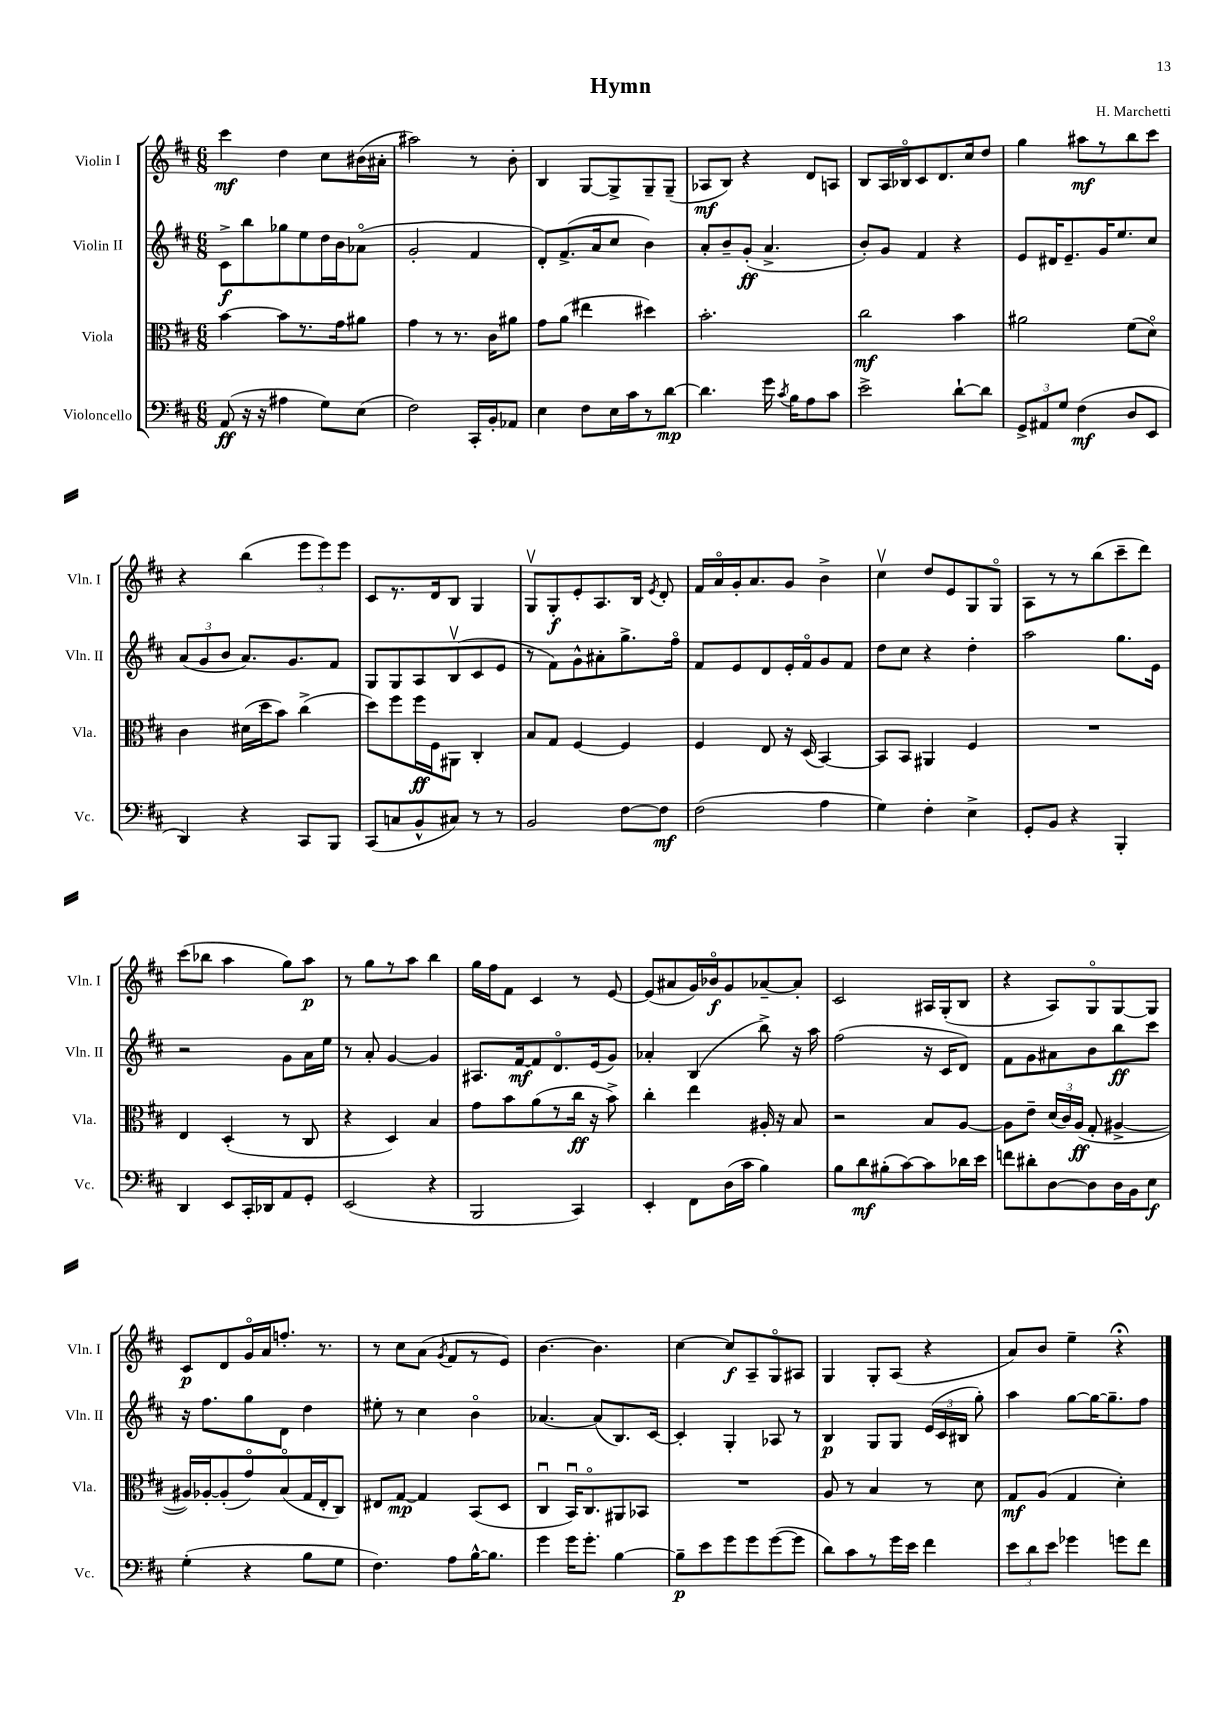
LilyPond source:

\header { title = "Hymn" composer = "H. Marchetti" }
<<
\new StaffGroup <<
\new Staff = "s0" \with { instrumentName = "Violin I" shortInstrumentName = "Vln. I" } {
    \clef treble \key d \major \numericTimeSignature \time 6/8
    \autoBeamOff cis'''4\mf d''4 cis''8[ bis'16( ais'16]-. |
    ais''2) r8 b'8-. |
    b4 g8[~ g8-> g8-- g8]--( |
    aes8[\mf b8]) r4 d'8[ a8] |
    b8[ a16 bes16\flageolet cis'8 d'8. cis''16 d''8] |
    g''4 ais''8[\mf r8 b''8 cis'''8] |
    r4 b''4( \tuplet 3/2 { e'''8[ e'''8) e'''8] } |
    cis'8[ r8. d'16 b8] g4 |
    g8[\upbow g8-.\f e'8-. a8. b16] \acciaccatura { e'8 } d'8-. |
    fis'16[ a'16\flageolet g'16-. a'8. g'8] b'4-> |
    cis''4\upbow d''8[ e'8 g8 g8]\flageolet |
    a8[ r8 r8 b''8( cis'''8-- d'''8]) |
    cis'''8[( bes''8] a''4 g''8[) a''8]\p |
    r8 g''8[ r8 a''8] b''4 |
    g''16[ fis''16 fis'8] cis'4 r8 e'8~ |
    e'8[( ais'8 g'16) bes'16\flageolet\f g'8 aes'8~-- aes'8]-. |
    cis'2 ais16[ g16-.( b8] |
    r4 a8[) g8\flageolet g8~ g8] |
    cis'8[\p d'8 g'16\flageolet a'16 f''8.]-. r8. |
    r8 cis''8[ a'8]( \acciaccatura { g'8 } fis'8[ r8 e'8]) |
    b'4.~ b'4. |
    cis''4~ cis''8[\f a8-- g8\flageolet ais8] |
    g4 g8[-. a8]( r4 |
    a'8[) b'8] e''4-- r4\fermata \bar "|." |
}
\new Staff = "s1" \with { instrumentName = "Violin II" shortInstrumentName = "Vln. II" } {
    \clef treble \key d \major \numericTimeSignature \time 6/8
    \autoBeamOff cis'8[->\f b''8 ges''8 e''8 d''16 b'16 aes'8]\flageolet( |
    g'2-. fis'4 |
    d'8[-.) fis'8.->( a'16 cis''8] b'4) |
    a'8[-. b'8-- g'8]-.\ff( a'4.-> |
    b'8[-.) g'8] fis'4 r4 |
    e'8[ dis'16 e'8.-- g'16 e''8. cis''8] |
    \tuplet 3/2 { a'8[( g'8 b'8] } a'8.[) g'8. fis'8] |
    g8[ g8 a8 b8\upbow( cis'8 e'8] |
    r8 fis'8[) g'8-^ ais'8-. g''8.-> fis''16]\flageolet |
    fis'8[ e'8 d'8 e'16-. fis'16\flageolet g'8 fis'8] |
    d''8[ cis''8] r4 d''4-. |
    a''2 g''8.[ e'16] |
    r2 g'8[ a'16 e''16] |
    r8 a'8-. g'4~ g'4 |
    ais8.[ fis'16~\mf fis'8 d'8.\flageolet e'16( g'8]) |
    aes'4-. b4( b''8->) r16 a''16 |
    fis''2( r16 cis'16[ d'8]) |
    fis'8[ g'8 ais'8 b'8 b''8\ff cis'''8] |
    r16 fis''8.[ g''8 d'8] d''4 |
    eis''8-. r8 cis''4 b'4\flageolet |
    aes'4.~ aes'8[( b8.) cis'16]~ |
    cis'4-. g4-. aes8 r8 |
    b4\p g8[ g8] \tuplet 3/2 { e'16[( cis'16 bis16] } g''8-.) |
    a''4 g''8[~ g''16~ g''8.-- fis''8] \bar "|." |
}
\new Staff = "s2" \with { instrumentName = "Viola" shortInstrumentName = "Vla." } {
    \clef alto \key d \major \numericTimeSignature \time 6/8
    \autoBeamOff b'4~ b'8[ r8. g'16 ais'8] |
    g'4 r8 r8. cis'16[ ais'8] |
    g'8[ a'8]( eis''4 dis''4) |
    b'2.-. |
    cis''2\mf b'4 |
    ais'2 fis'8[( d'8]\flageolet) |
    cis'4 dis'16[( d''16 b'8]) cis''4->( |
    d''8[) fis''8 fis''16\ff fis16 ais,8] cis4-. |
    b8[ g8] fis4~ fis4 |
    fis4 e8 r16 d16( b,4~) |
    b,8[ b,8] ais,4 fis4 |
    R2. |
    e4 d4-.( r8 cis8 |
    r4 d4) b4 |
    g'8[ b'8 a'8( r8 cis''16]\ff r16 b'8->) |
    cis''4-. e''4 ais16-. r16 b8 |
    r2 b8[ a8]~ |
    a8[ e'8]-- \tuplet 3/2 { d'16[( cis'16) a16]\ff( } g8-. ais4~-> |
    ais16[) aes16~-. aes8-.( g'8\flageolet) b8\flageolet( g16 e16-. cis8]) |
    eis8[ g8]~\mp g4 b,8[( d8] |
    cis4\downbow b,16[\downbow) cis8.\flageolet ais,8 bes,8] |
    R2. |
    a8 r8 b4 r8 d'8 |
    g8[\mf a8]( g4 d'4-.) \bar "|." |
}
\new Staff = "s3" \with { instrumentName = "Violoncello" shortInstrumentName = "Vc." } {
    \clef bass \key d \major \numericTimeSignature \time 6/8
    \autoBeamOff a,8\ff( r16 r16 ais4 g8[) e8]( |
    fis2) cis,16[-. b,16-. aes,8] |
    e4 fis8[ e16 cis'16 r8 d'8]~\mp |
    d'4. g'16 \acciaccatura { cis'8 } b16[ a8 cis'8] |
    e'2-> d'8[~-! d'8] |
    \tuplet 3/2 { g,8[-> ais,8 g8] } fis4\mf( d8[ e,8] |
    d,4) r4 cis,8[ b,,8] |
    cis,8[( c8 b,8-^ cis8]) r8 r8 |
    b,2 fis8[~ fis8]\mf |
    fis2( a4 |
    g4) fis4-. e4-> |
    g,8[-. b,8] r4 b,,4-. |
    d,4 e,8[ cis,16-. des,16 a,8 g,8]-. |
    e,2( r4 |
    b,,2 cis,4) |
    e,4-. fis,8[ d16( cis'16] b4) |
    b8[ d'8\mf bis8-.( cis'8~) cis'8 des'16 e'16] |
    f'8[ dis'8-. d8~ d8 d16 b,16 e8]\f |
    g4-.( r4 b8[ g8] |
    fis4.) a8[ b16~-^ b8.] |
    g'4 g'16[ g'8.]-. b4~ |
    b8[--\p e'8 g'8 g'8 g'8~( g'8] |
    d'8[) cis'8 r8 g'16 e'16] fis'4 |
    \tuplet 3/2 { e'8[ d'8 e'8] } ges'4 g'8[ fis'8] \bar "|." |
}
>>
>>
\layout { \context { \Score \remove "Bar_number_engraver" } }
